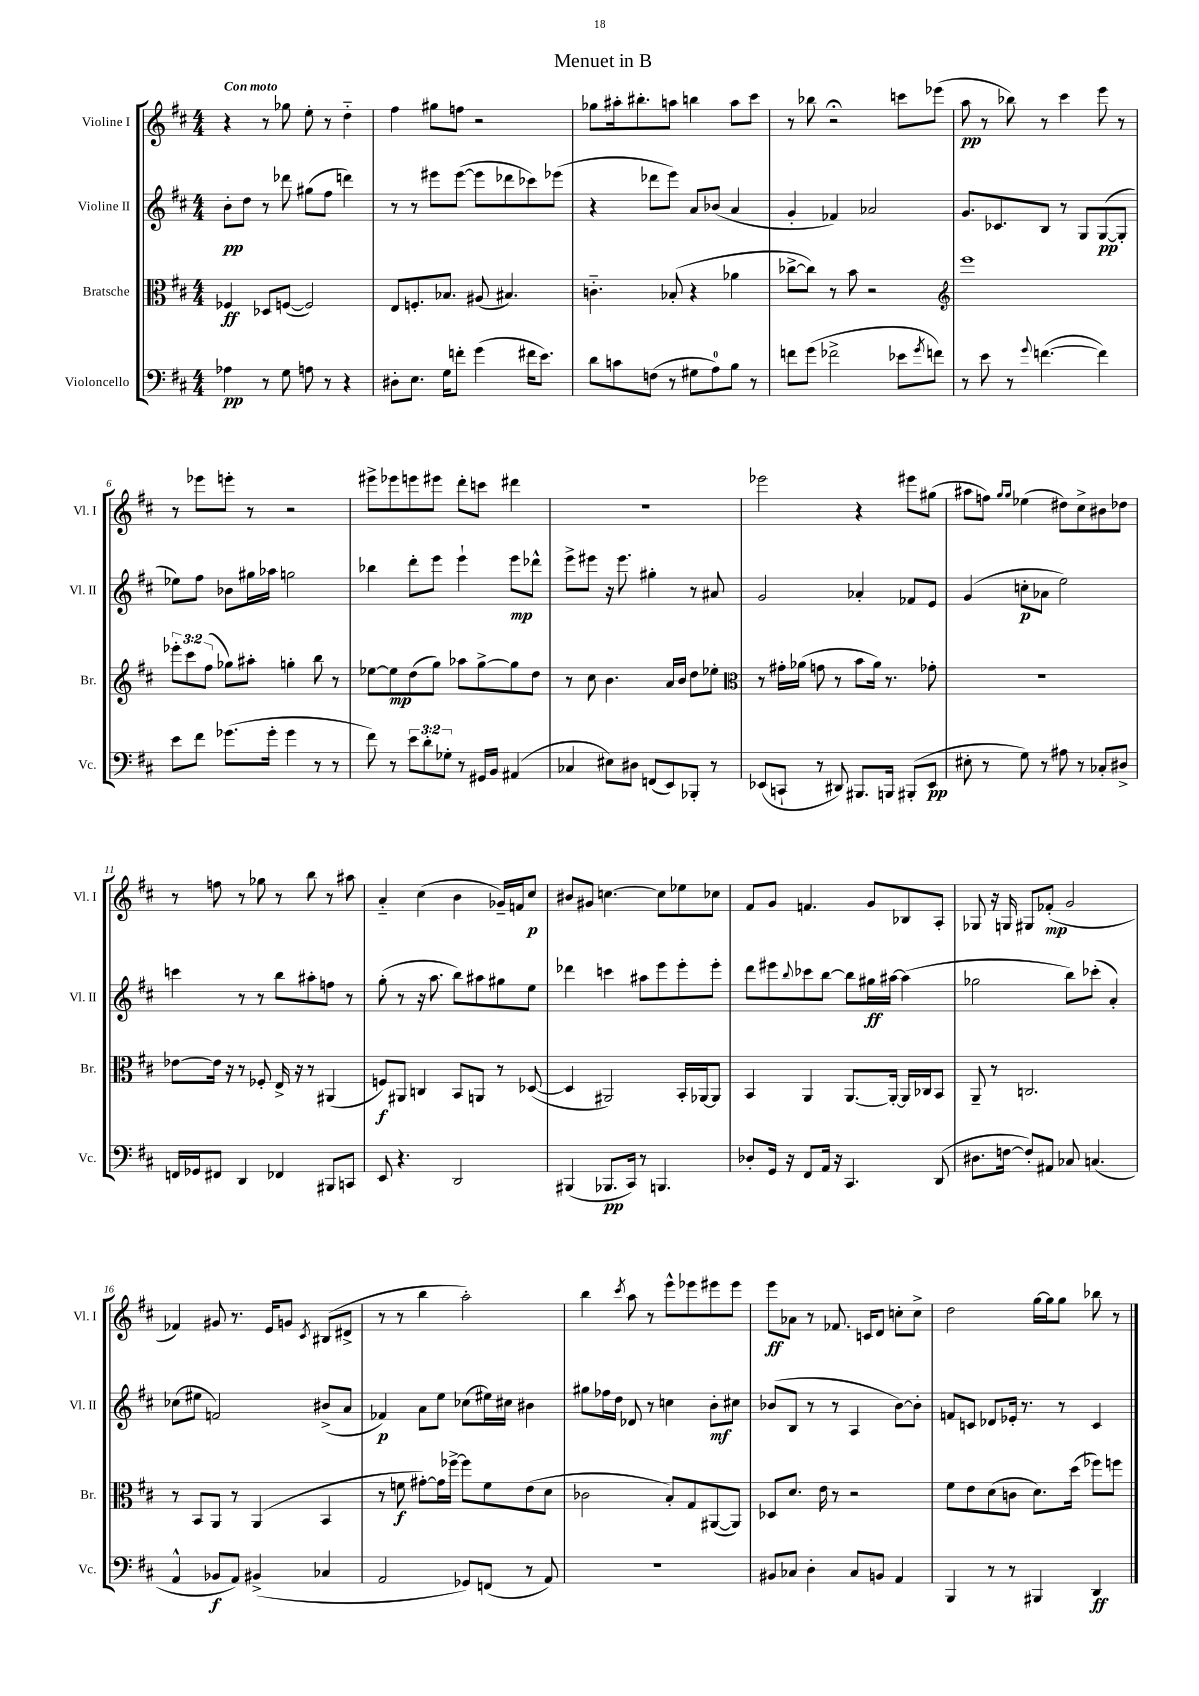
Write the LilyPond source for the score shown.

\header { title = "Menuet in B" }
<<
\new StaffGroup <<
\new Staff = "s0" \with { instrumentName = "Violine I" shortInstrumentName = "Vl. I" } {
    \clef treble \key d \major \numericTimeSignature \time 4/4 \tempo "Con moto"
    r4 r8 ges''8 e''8-. r8 d''4-_ |
    fis''4 gis''8 f''8 r2 |
    ges''8 ais''16-. bis''8.-. a''8 b''4 a''8 cis'''8 |
    r8 bes''8 r2\fermata c'''8 ees'''8( |
    a''8\pp r8 bes''8) r8 cis'''4 e'''8 r8 |
    r8 ees'''8 e'''8-. r8 r2 |
    eis'''8-> ees'''8 e'''8 eis'''8 d'''8-. c'''8 dis'''4 |
    R1 |
    ees'''2 r4 eis'''8 gis''8( |
    ais''8 f''8) \grace { g''16 g''16 } ees''4( dis''8) cis''8-> bis'8 des''8 |
    r8 f''8 r8 ges''8 r8 b''8 r8 ais''8 |
    a'4-_ cis''4( b'4 ges'16--) f'16 cis''8\p |
    bis'8 gis'8 c''4.~ c''8 ees''8 ces''8 |
    fis'8 g'8 f'4. g'8 bes8 a8-. |
    ges8 r16 g16 gis8 fes'8-.\mp( g'2 |
    fes'4) gis'8 r8. e'16 g'8 \acciaccatura { cis'8 } bis8( dis'8-> |
    r8 r8 b''4 a''2-.) |
    b''4 \acciaccatura { cis'''8 } a''8 r8 e'''8-^ ees'''8 eis'''8 eis'''8 |
    e'''8\ff aes'8 r8 fes'8. c'16 d'8 c''8-. c''8-> |
    d''2 g''16~ g''16 g''8 bes''8 r8 \bar "|." |
}
\new Staff = "s1" \with { instrumentName = "Violine II" shortInstrumentName = "Vl. II" } {
    \clef treble \key d \major \numericTimeSignature \time 4/4
    b'8-.\pp d''8 r8 des'''8 gis''8( fis''8 d'''4) |
    r8 r8 eis'''8 eis'''8~( eis'''8 des'''8 ces'''8) ees'''8( |
    r4 des'''8 e'''8) a'8 bes'8( a'4 |
    g'4-. fes'4) aes'2 |
    g'8. ces'8. b8 r8 g8 g8~\pp( g8-. |
    ees''8) fis''8 bes'8 gis''16 aes''16 g''2 |
    bes''4 d'''8-. e'''8 e'''4-! e'''8\mp des'''8-^ |
    e'''8-> eis'''8 r16 eis'''8. gis''4-. r8 ais'8 |
    g'2 aes'4-. fes'8 e'8 |
    g'4( c''8-.\p aes'8 e''2) |
    c'''4 r8 r8 b''8 ais''8-. f''8 r8 |
    g''8-.( r8 r16 a''8. b''8) ais''8 gis''8 e''8 |
    des'''4 c'''4 ais''8 e'''8 e'''8-. e'''8-. |
    d'''8 eis'''8 \appoggiatura { b''8 } ces'''8 b''8~ b''8 gis''16\ff ais''16~ ais''4( |
    ges''2 b''8) ces'''8-.( a'4-.) |
    ces''8( eis''8 f'2) bis'8->( a'8 |
    fes'4\p) a'8 e''8 ces''8( eis''16) cis''16 bis'4 |
    gis''8 fes''16 d''16 des'8 r8 c''4 b'8-.\mf cis''8 |
    bes'8( b8 r8 r8 a4 bes'8~) bes'8-. |
    f'8 c'8 des'8 ees'16-. r8. r8 c'4 \bar "|." |
}
\new Staff = "s2" \with { instrumentName = "Bratsche" shortInstrumentName = "Br." } {
    \clef alto \key d \major \numericTimeSignature \time 4/4 \override Staff.TupletNumber.text = #tuplet-number::calc-fraction-text
    fes4\ff des8 f8~( f2) |
    e8 f8.-. bes8. ais8( bis4.) |
    c'4.-_ bes8-.( r4 aes'4 |
    ces''8~-> ces''8) r8 b'8 r2 |
    \clef treble e'''1 |
    \tuplet 3/2 { ees'''8-. cis'''8 fis''8( } ges''8) ais''8-. g''4-. b''8 r8 |
    ees''8~ ees''8\mp d''8( g''8) aes''8 g''8~-> g''8 d''8 |
    r8 cis''8 b'4. a'16 b'16 d''8 ees''8-. |
    \clef alto r8 gis'16-. aes'16( g'8 r8 b'8 aes'16) r8. ges'8-. |
    R1 |
    ees'8~ ees'16 r16 r8 fes8-. e16-> r16 r8 ais,4( |
    f8\f) ais,8 c4 b,8 a,8 r8 des8~( |
    des4 ais,2) b,16-. aes,16~ aes,8 |
    b,4 a,4 a,8.~ a,16~-. a,16 ces16 b,8 |
    a,8-- r8 c2. |
    r8 b,8 a,8 r8 a,4( b,4 |
    r8 f'8\f gis'8~-.) gis'16 fes''16~-> fes''8 f'8 e'8( d'8 |
    ces'2 b8-.) g8 ais,8~( ais,8) |
    des8 d'8. e'16 r8 r2 |
    fis'8 e'8 d'8( c'8 d'8.) d''16( fes''8) f''8 \bar "|." |
}
\new Staff = "s3" \with { instrumentName = "Violoncello" shortInstrumentName = "Vc." } {
    \clef bass \key d \major \numericTimeSignature \time 4/4 \override Staff.TupletNumber.text = #tuplet-number::calc-fraction-text
    aes4\pp r8 g8 a8 r8 r4 |
    dis8-. e8. g16 f'8-. g'4( fis'16 e'8.) |
    d'8 c'8 f8( r8 gis8 a8-0) b8 r8 |
    f'8 g'8( fes'2-> ees'8 \acciaccatura { g'8 } f'8) |
    r8 e'8 r8 \appoggiatura { g'8 } f'4.~( f'4) |
    e'8 fis'8 ges'8.( ges'16-. ges'4 r8 r8 |
    fis'8) r8 \tuplet 3/2 { e'8 d'8-. ges8-. } r8 gis,16 b,16 ais,4( |
    ces4 eis8) dis8 f,8( e,8) bes,,8-. r8 |
    ees,8( c,8-! r8 dis,8) bis,,8. b,,16 bis,,8-.( ees,8\pp |
    eis8-. r8 g8) r8 ais8 r8 ces8-. dis8-> |
    f,16 ges,16 fis,8 d,4 fes,4 bis,,8 c,8 |
    e,8 r4. d,2 |
    bis,,4( bes,,8.\pp cis,16) r8 b,,4. |
    des8-. g,16 r16 fis,8 a,16 r16 cis,4. d,8( |
    dis8. f16~ f8-.) ais,8 ces8 c4.( |
    a,4-^ bes,8\f a,8) bis,4->( ces4 |
    a,2 ges,8) f,8( r8 a,8) |
    r1 |
    bis,8 ces8 d4-. ces8 b,8 a,4 |
    b,,4 r8 r8 bis,,4 d,4\ff \bar "|." |
}
>>
>>
